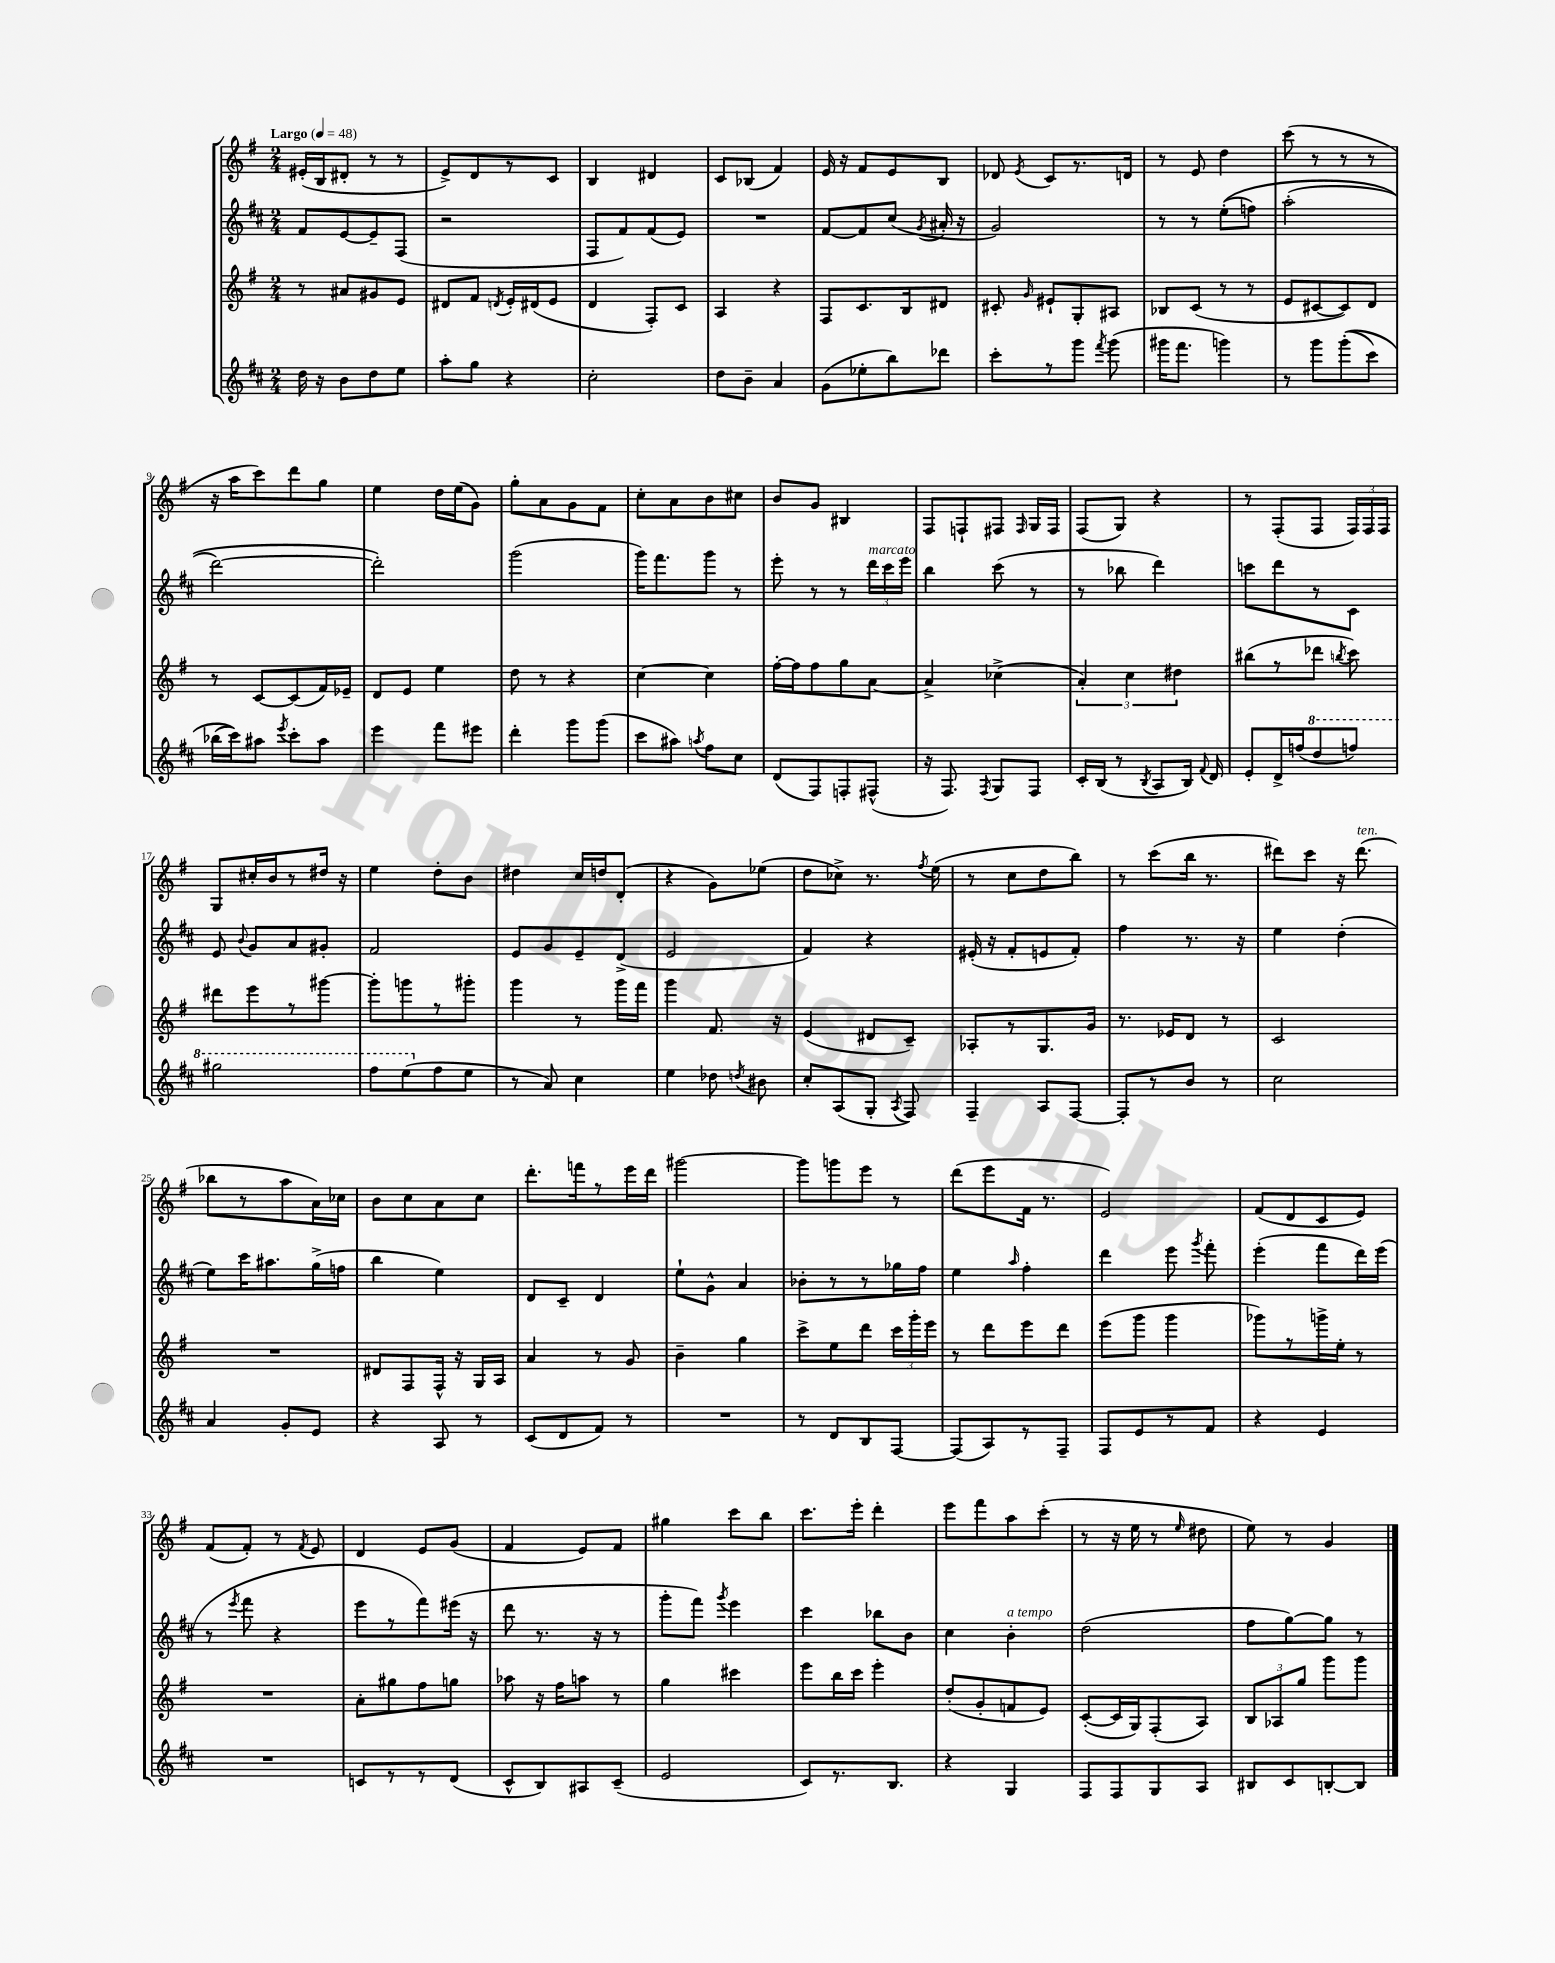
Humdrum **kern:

**kern	**kern	**kern	**kern
*staff4	*staff3	*staff2	*staff1
*clefG2	*clefG2	*clefG2	*clefG2
*k[f#c#]	*k[f#]	*k[f#c#]	*k[f#]
*M2/4	*M2/4	*M2/4	*M2/4
*MM48	*MM48	*MM48	*MM48
16dd\	8r	8f#/L	(16e#'/LL
16r	.	.	16B/J
8b\L	8a#/L	[8e/	8d#'/J
8dd\	8g#/	8e~/]	8r
8ee\J	8e/J	(8F#/J	8r
=	=	=	=
8aa'\L	8d#/L	2r	8e^/L)
8gg\J	8f#/J	.	8d/
.	8qd/	.	.
4r	16e'/LL	.	8r
.	(16d#/J	.	.
.	8e/J	.	8c/J
=	=	=	=
2cc#'\	4d/	8F#/L	4B/
.	.	8f#/)	.
.	8F#'/L)	(8f#/	4d#/
.	8c/J	8e/J)	.
=	=	=	=
8dd\L	4A/	2r	8c/L
8b~\J	.	.	(8B-/J
4a/	4r	.	4f#/)
=	=	=	=
(8g\L	8F#/L	[8f#/L	16e/
.	.	.	16r
8ee-'\	8.c/	8f#/]	8f#/L
8bb\)	.	(8cc#/J	8e/
.	16B/k	.	.
.	.	8qg/	.
8ddd-\J	8d#/J	16a#'/	8B/J
.	.	16r	.
=	=	=	=
8ccc#'\L	8c#'/	2g/)	8d-/
.	16qqg/	.	8qe/
8r	8e#`/L	.	8c/L
8ggg\J	8G'/	.	8.r
8qfff#/	.	.	.
(8ggg\	8A#/J	.	.
.	.	.	16d/Jk
=	=	=	=
16ggg#\LK	8B-/L	8r	8r
8.fff#\J	.	.	.
.	(8c/J	8r	8e/
4ggg\)	8r	&((8ee'\L	4dd\
.	8r	8ff\J)	.
=	=	=	=
8r	8e/L	(2aa'\	(8ccc\
8ggg\L	[8c#/	.	8r
&((8ggg'\	8c#/])	.	8r
8ccc#\J)	8d/J	.	8r
=	=	=	=
(16bb-\LL	8r	[2ddd\)	16r
16ccc#\J)&)	.	.	16aa\LK
8aa#\J	[8c/L	.	8ccc\)
8qeee/	.	.	.
8ccc#'\L	(8c/]	.	8ddd\
8aa#\J	16f#/L)	.	8gg\J
.	16e-~/JJ	.	.
=	=	=	=
4eee\	8d/L	2ddd'\]&)	4ee\
.	8e/J	.	.
8fff#\L	4ee\	.	16dd\LL
.	.	.	(16ee\J
8eee#\J	.	.	8g\J)
=	=	=	=
4ddd'\	8dd\	(2ggg\	8gg'\L
.	8r	.	8a\
8ggg\L	4r	.	8g\
(8ggg\J	.	.	8f#\J
=	=	=	=
8ccc#\L	[4cc\	16ggg\LK)	8cc'\L
.	.	8.fff#\	.
8aa#\J)	.	.	8a\
8qaa/	.	.	.
8ff#\L	4cc\]	8ggg\J	8b\
8cc#\J	.	8r	8cc#\J
=	=	=	=
(8d/L	[16ff#'\LL	8eee'\	8b/L
.	16ff#\]J	.	.
8F#/)	8ff#\	8r	8g/J
8F'/	8gg\	8r	4B#/
(8F#^^/J	[8a\J	24ddd\LL	.
.	.	24ccc#\	.
.	.	24eee\JJ	.
=	=	=	=
16r	4a^/]	4bb\	8F#/L
8.F#/)	.	.	.
.	.	.	8F`/
8qF#/	.	.	.
8G/L	(4cc-^\	(8ccc#\	8F#/J
.	.	.	16qqF#/
8F#/J	.	8r	16G/LL
.	.	.	16F#/JJ
=	=	=	=
16c#'/LL	6a'/)	8r	(8F#/L
(16B/JJ	.	.	.
8r	.	8bb-\	8G/J)
.	6cc\	.	.
8qB/	.	.	.
8A/L	.	4ddd\)	4r
.	6dd#\	.	.
16B/Jk)	.	.	.
8qqf#/	.	.	.
16d/	.	.	.
=	=	=	=
8e'/L	(8bb#\L	8ccc\L	8r
16d^/L	8r	8ddd\	(8F#'/L
(16ff/J	.	.	.
8ddd/	8ddd-\J	8r	8F#/J
.	8qbb/	.	.
8fff/J)	8ccc\)	8c#\J	24F#/LL)
.	.	.	24F#/
.	.	.	24F#/JJ
=	=	=	=
2ggg#\	8ddd#\L	8e/	8G/L
.	.	8qqb/	.
.	8eee\	8g/L	16cc#'/L
.	.	.	16b/J
.	8r	8a/	8r
.	[8ggg#\J	8g#'/J	16dd#/Jk
.	.	.	16r
=	=	=	=
8fff#\L	8ggg#'\]L	2f#/	4ee\
(8eee\	8ggg\	.	.
8ff#\	8r	.	8dd'\L
8ee\J	8ggg#'\J	.	8b\J
=	=	=	=
8r	4ggg\	8e/L	4dd#\
8a/)	.	8g/	.
4cc#\	8r	8e~/	16cc/LL
.	.	.	16dd/J
.	16ggg\LL	(8d^/J	(8d'/J
.	16fff#\JJ	.	.
=	=	=	=
4ee\	4ggg\	2e/	4r
8dd-\	8.f#/	.	8g\L)
8qdd/	.	.	.
8b#\	.	.	(8ee-\J
.	16r	.	.
=	=	=	=
8cc#'/L	(4e/	4f#/)	8dd\L
(8A/	.	.	8cc-^\J)
8G'/J	8d#/L	4r	8.r
8qA/	.	.	.
8F#/)	8c~/J)	.	.
.	.	.	8qff#/
.	.	.	(16ee\
=	=	=	=
4F#~/	8A-'/L	(16e#'/	8r
.	.	16r	.
.	8r	8f#'/L	8cc\L
8A/L	8.G/	8e/	8dd\
[8F#/J	.	8f#'/J)	8bb\J)
.	16g/Jk	.	.
=	=	=	=
8F#'/]L	8.r	4ff#\	8r
8r	.	.	(8ccc\L
.	16e-/LK	.	.
8b/J	8d/J	8.r	16bb\Jk
.	.	.	8.r
8r	8r	.	.
.	.	16r	.
=	=	=	=
2cc#\	2c/	4ee\	8ddd#\L)
.	.	.	8ccc\J
.	.	(4dd'\	16r
.	.	.	(8.ddd#\
=	=	=	=
4a/	2r	8ee\L)	8bb-\L
.	.	16ccc#\K	8r
.	.	8.aa#\	.
8g'/L	.	.	8aa\
8e/J	.	(16gg^\L	16a\L)
.	.	16ff\JJ	16cc-\JJ
=	=	=	=
4r	8d#/L	4bb\	8b\L
.	8F#/	.	8cc\
8A/	16F#^^/Jk	4ee\)	8a\
.	16r	.	.
8r	16G/LL	.	8cc\J
.	16A/JJ	.	.
=	=	=	=
(8c#/L	4a/	8d/L	8.ddd'\L
8d/	.	8c#~/J	.
.	.	.	16fff\k
8f#/J)	8r	4d/	8r
8r	8g/	.	16eee\L
.	.	.	16ddd\JJ
=	=	=	=
2r	4b~\	8ee`\L	[2ggg#\
.	.	8g^^\J	.
.	4gg\	4a/	.
=	=	=	=
8r	8ccc^\L	8b-'\L	8ggg#\]L
8d/L	8ee\	8r	8ggg\
8B/	8ddd\J	8r	8eee\J
[8F#/J	24ccc\LL	16gg-\L	8r
.	24ggg'\	.	.
.	.	16ff#\JJ	.
.	24eee\JJ	.	.
=	=	=	=
(8F#/]L	8r	4ee\	(8ddd\L
8A/)	8ddd\L	.	8eee\
.	.	16qqaa/	.
8r	8eee\	4ff#'\	16f#\Jk
.	.	.	8.r
8F#~/J	8ddd\J	.	.
=	=	=	=
8F#/L	(8eee\L	4ddd\	2e/)
8e/	8ggg\J	.	.
8r	4ggg\	8eee\	.
.	.	8qggg/	.
8f#/J	.	8fff#'\	.
=	=	=	=
4r	8ggg-\L)	(4eee'\	(8f#/L
.	8r	.	8d/
4e/	16ggg^\L	8fff#\L	8c/
.	16ee'\JJ	.	.
.	8r	16ddd\L)	8e/J)
.	.	(16eee\JJ	.
=	=	=	=
2r	2r	8r	(8f#/L
.	.	8qeee/	.
.	.	8fff#\	8f#'/J)
.	.	4r	8r
.	.	.	8qf#/
.	.	.	8e/
=	=	=	=
8c/L	8a'\L	8eee\L	4d/
8r	8gg#\	8r	.
8r	8ff#\	8fff#\)	8e/L
(8d/J	8gg\J	(16eee#\Jk	(8g/J
.	.	16r	.
=	=	=	=
8c#^^/L	8aa-\	8ddd\	4f#/
8B/)	16r	8.r	.
.	16ff#\LK	.	.
8A#/	8aa\J	.	8e/L)
.	.	16r	.
(8c#~/J	8r	8r	8f#/J
=	=	=	=
2e/	4gg\	8ggg'\L	4gg#\
.	.	8fff#\J)	.
.	.	8qggg/	.
.	4ccc#\	4eee\	8ccc\L
.	.	.	8bb\J
=	=	=	=
8c#/L)	8eee\L	4ccc#\	8.ccc\L
8.r	16bb\L	.	.
.	16ccc\JJ	.	16eee'\Jk
.	4eee'\	8bb-\L	4ddd'\
8.B/J	.	.	.
.	.	8b\J	.
=	=	=	=
4r	(8dd'/L	4cc#\	8eee\L
.	8g'/	.	8fff#\
4G/	8f/	4b'\	8aa\
.	8e/J)	.	(8ccc'\J
=	=	=	=
8F#/L	([8c'/L	(2dd\	8r
8F#/	16c/]L	.	16r
.	16G/J)	.	16ee\
8G/	(8F#'/	.	8r
.	.	.	16qqee/
8A/J	8A/J)	.	8dd#\
=	=	=	=
8B#/L	12B/L	8ff#\L	8ee\)
.	12A-/	.	.
8c#/	.	[8gg\)	8r
.	12gg/J	.	.
[8B'/	8ggg\L	8gg\]J	4g/
8B/]J	8ggg\J	8r	.
==	==	==	==
*-	*-	*-	*-
